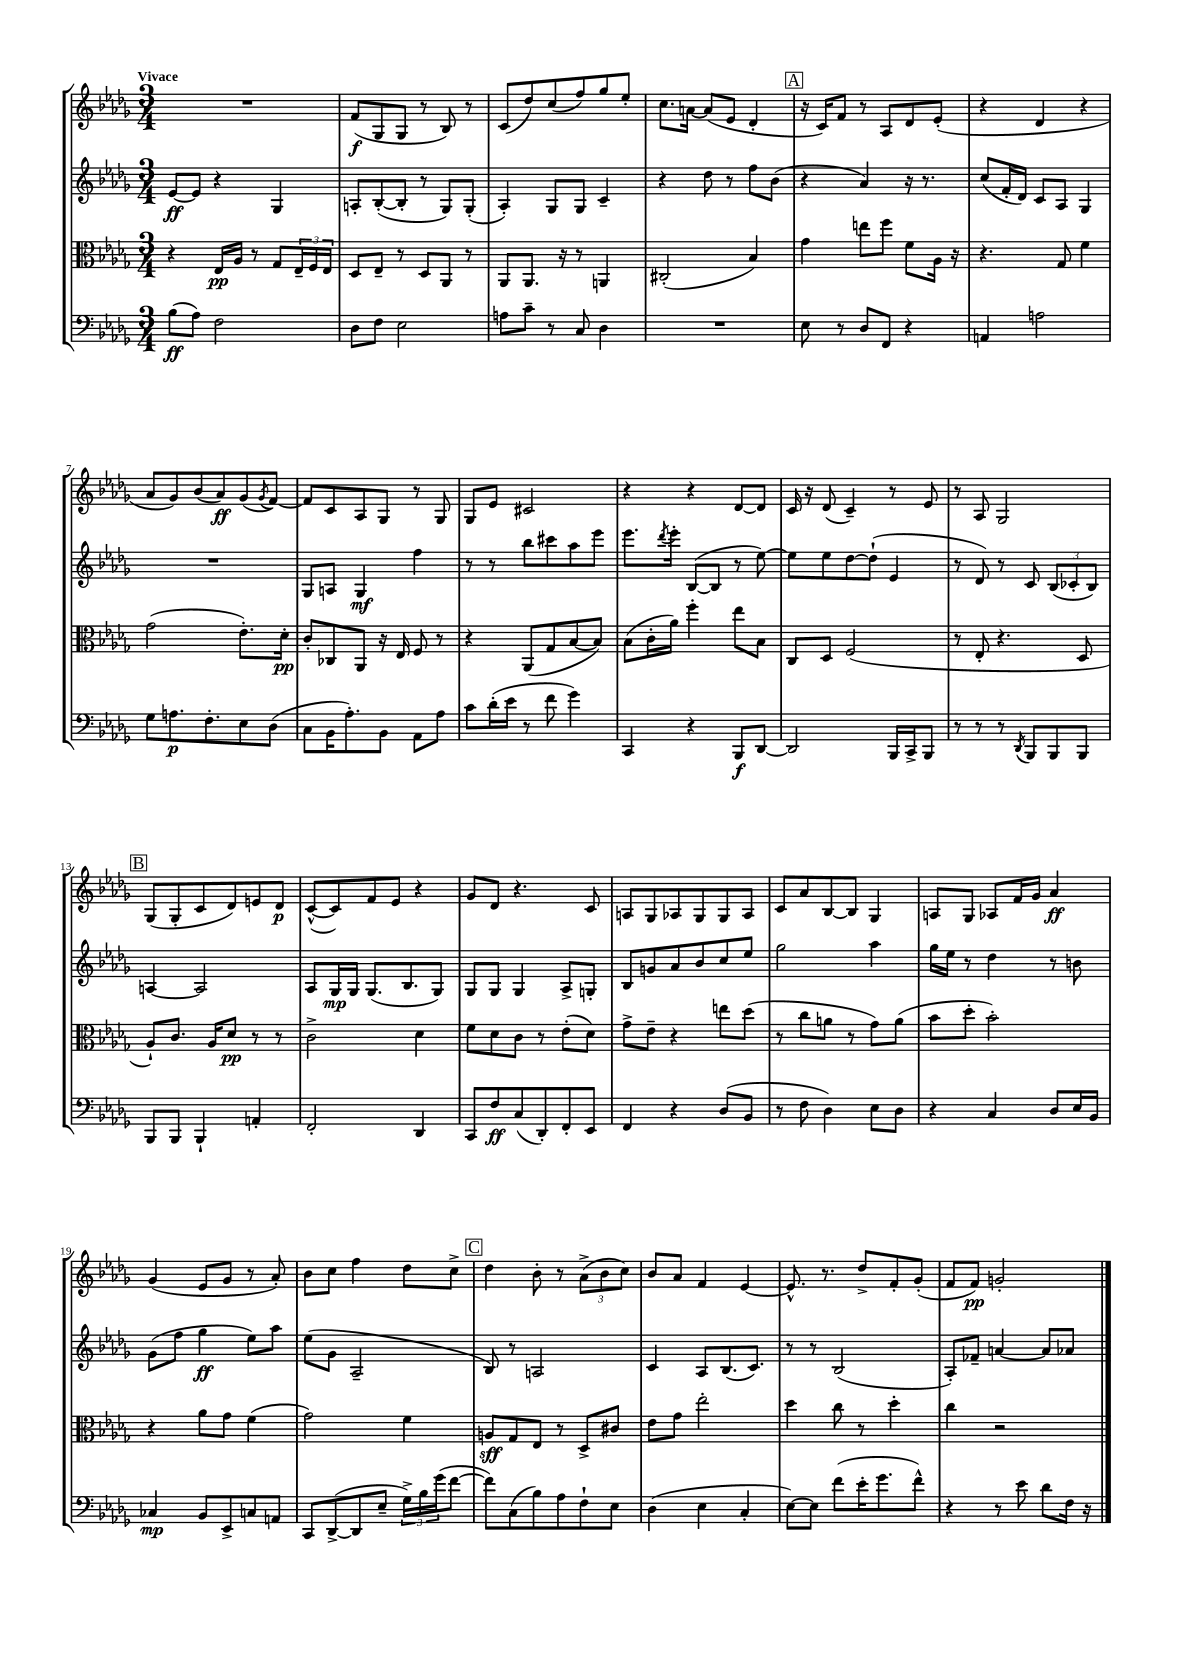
<<
\new StaffGroup <<
\new Staff = "s0" {
    \clef treble \key des \major \numericTimeSignature \time 3/4 \tempo "Vivace"
    R2. |
    f'8\f( ges8 ges8 r8 bes8) r8 |
    c'8( des''8) c''8( f''8) ges''8 ees''8-. |
    c''8. a'16~ a'8( ees'8 des'4-. |
    \mark \markup { \box "A" } r16 c'16) f'8 r8 aes8 des'8 ees'8-.( |
    r4 des'4 r4 |
    aes'8 ges'8) bes'8( aes'8\ff) ges'8( \acciaccatura { ges'8 } f'8~) |
    f'8 c'8 aes8 ges8 r8 ges8 |
    ges8 ees'8 cis'2 |
    r4 r4 des'8~ des'8 |
    c'16 r16 des'8( c'4--) r8 ees'8 |
    r8 aes8 ges2 |
    \mark \markup { \box "B" } ges8( ges8-. c'8 des'8) e'8 des'8\p |
    c'8~-^( c'8) f'8 ees'8 r4 |
    ges'8 des'8 r4. c'8 |
    a8 ges8 aes8 ges8 ges8 aes8 |
    c'8 aes'8 bes8~ bes8 ges4 |
    a8 ges8 aes8 f'16 ges'16 aes'4\ff |
    ges'4( ees'8 ges'8 r8 aes'8-.) |
    bes'8 c''8 f''4 des''8 c''8-> |
    \mark \markup { \box "C" } des''4 bes'8-. r8 \tuplet 3/2 { aes'8->( bes'8 c''8) } |
    bes'8 aes'8 f'4 ees'4~ |
    ees'8.-^ r8. des''8-> f'8-. ges'8-.( |
    f'8 f'8\pp) g'2-. \bar "|." |
}
\new Staff = "s1" {
    \clef treble \key des \major \numericTimeSignature \time 3/4
    ees'8~\ff ees'8 r4 ges4 |
    a8-. bes8~-.( bes8-. r8 ges8) ges8-.( |
    aes4-.) ges8 ges8 c'4-- |
    r4 des''8 r8 f''8 bes'8( |
    \mark \markup { \box "A" } r4 aes'4) r16 r8. |
    c''8( f'16-. des'16) c'8 aes8 ges4 |
    R2. |
    ges8 a8 ges4\mf f''4 |
    r8 r8 bes''8 cis'''8 aes''8 ees'''8 |
    ees'''8. \acciaccatura { des'''8 } ees'''16-. bes8~( bes8 r8 ees''8~) |
    ees''8 ees''8 des''8~ des''8-!( ees'4 |
    r8 des'8) r8 c'8 \tuplet 3/2 { bes8( ces'8-. bes8) } |
    \mark \markup { \box "B" } a4~ a2 |
    aes8 ges16\mp ges16 ges8.( bes8. ges8) |
    ges8 ges8 ges4 aes8-> g8-. |
    bes8 g'8 aes'8 bes'8 c''8 ees''8 |
    ges''2 aes''4 |
    ges''16 ees''16 r8 des''4 r8 b'8 |
    ges'8( f''8 ges''4\ff ees''8) aes''8 |
    ees''8( ges'8 aes2-- |
    \mark \markup { \box "C" } bes8) r8 a2 |
    c'4 aes8 bes8.( c'8.) |
    r8 r8 bes2( |
    aes8-.) fes'8-- a'4~ a'8 aes'8 \bar "|." |
}
\new Staff = "s2" {
    \clef alto \key des \major \numericTimeSignature \time 3/4
    r4 ees16\pp aes16 r8 ges8 \tuplet 3/2 { ees16-- f16 ees16 } |
    des8 ees8-- r8 des8 aes,8 r8 |
    aes,8 aes,8. r16 r8 a,4 |
    cis2-.( bes4) |
    \mark \markup { \box "A" } ges'4 e''8 f''8 f'8 aes16 r16 |
    r4. ges8 f'4 |
    ges'2( ees'8.-.) des'16-.\pp |
    c'8-. ces8 aes,8 r16 ees16 f8 r8 |
    r4 aes,8( ges8 bes8~ bes8) |
    bes8( c'16-. aes'16) f''4-. ees''8 bes8 |
    c8 des8 f2( |
    r8 ees8-. r4. des8 |
    \mark \markup { \box "B" } aes8-!) c'8. aes16 des'8\pp r8 r8 |
    c'2-> des'4 |
    f'8 des'8 c'8 r8 ees'8-.( des'8) |
    ges'8-> ees'8-- r4 e''8 des''8( |
    r8 c''8 a'8 r8 ges'8) a'8( |
    bes'8 des''8-. bes'2-.) |
    r4 aes'8 ges'8 f'4( |
    ges'2) f'4 |
    \mark \markup { \box "C" } a8\sff ges8 ees8 r8 des8-> cis'8 |
    ees'8 ges'8 ees''2-. |
    des''4 c''8 r8 des''4-. |
    c''4 r2 \bar "|." |
}
\new Staff = "s3" {
    \clef bass \key des \major \numericTimeSignature \time 3/4
    bes8\ff( aes8) f2 |
    des8 f8 ees2 |
    a8 c'8-- r8 c8 des4 |
    R2. |
    \mark \markup { \box "A" } ees8 r8 des8 f,8 r4 |
    a,4 a2 |
    ges8 a8.\p f8.-. ees8 des8( |
    c8 bes,16 aes8.-.) bes,8 aes,8 aes8 |
    c'8 des'16-.( ees'16 r8 f'8 ges'4) |
    c,4 r4 bes,,8\f des,8~ |
    des,2 bes,,16 c,16-> bes,,8 |
    r8 r8 r8 \acciaccatura { des,8 } bes,,8 bes,,8 bes,,8 |
    \mark \markup { \box "B" } bes,,8 bes,,8 bes,,4-! a,4-. |
    f,2-. des,4 |
    c,8 f8\ff c8( des,8-.) f,8-. ees,8 |
    f,4 r4 des8( bes,8 |
    r8 f8 des4) ees8 des8 |
    r4 c4 des8 ees16 bes,16 |
    ces4\mp bes,8 ees,8-> c8 a,8 |
    c,8 des,8~->( des,8 ees8-- \tuplet 3/2 { ges16->) bes16 ges'16( } f'8~ |
    \mark \markup { \box "C" } f'8) c8( bes8) aes8 f8-! ees8 |
    des4( ees4 c4-. |
    ees8~) ees8 f'8( ees'16-. ges'8. f'8-^) |
    r4 r8 ees'8 des'8 f16 r16 \bar "|." |
}
>>
>>
